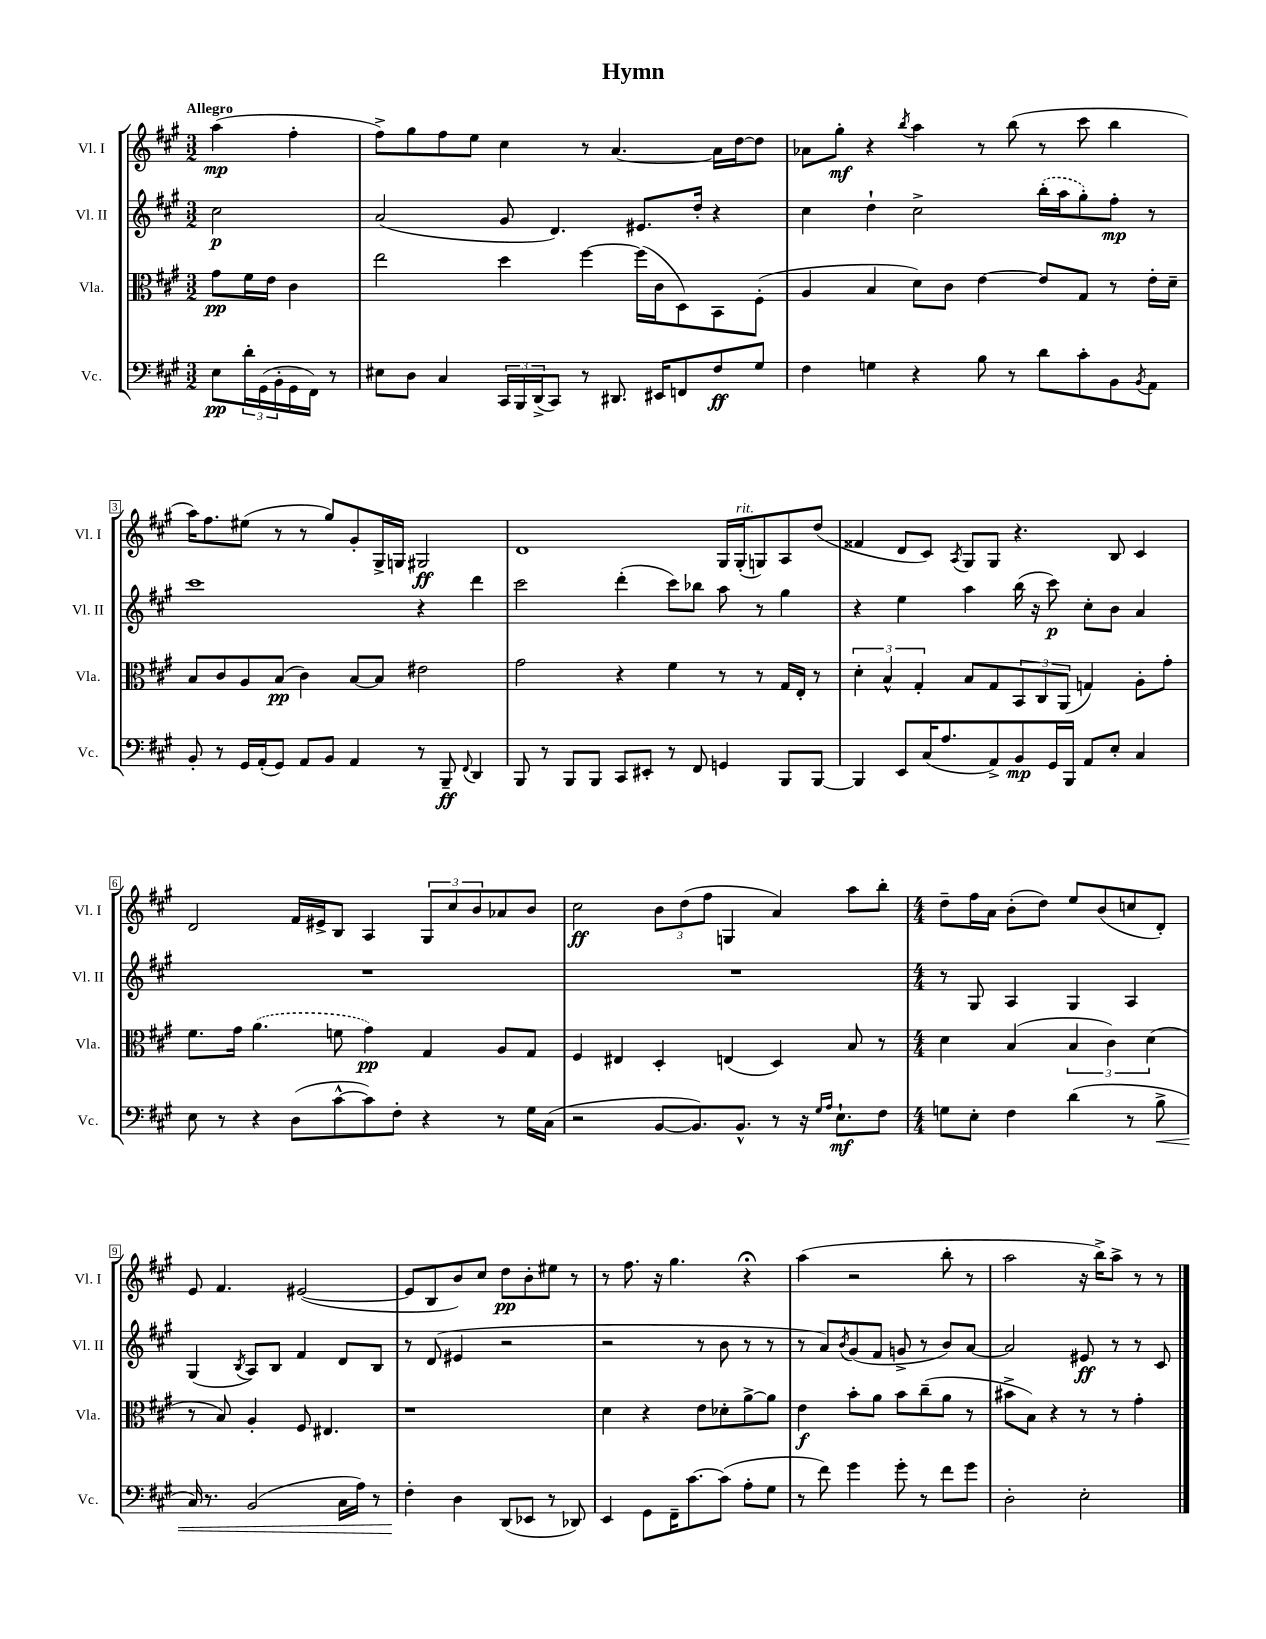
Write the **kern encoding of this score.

**kern	**dynam	**kern	**dynam	**kern	**dynam	**kern	**dynam
*part4	*part4	*part3	*part3	*part2	*part2	*part1	*part1
*staff4	*staff4	*staff3	*staff3	*staff2	*staff2	*staff1	*staff1
*I"Vc.	*	*I"Vla.	*	*I"Vl. II	*	*I"Vl. I	*
*I'Vc.	*	*I'Vla.	*	*I'Vl. II	*	*I'Vl. I	*
*clefF4	*	*clefC3	*	*clefG2	*	*clefG2	*
*k[f#c#g#]	*	*k[f#c#g#]	*	*k[f#c#g#]	*	*k[f#c#g#]	*
*M3/2	*	*M3/2	*	*M3/2	*	*M3/2	*
=	=	=	=	=	=	=	=
!	!	!	!	!	!	!LO:TX:a:B:t=Allegro	!
8E\L	pp	8g#\L	pp	2cc#\	p	(4aa\	mp
24d'\L	.	16f#\L	.	.	.	.	.
(24GG#\	.	.	.	.	.	.	.
.	.	16e\JJ	.	.	.	.	.
24BB'\	.	.	.	.	.	.	.
16GG#\	.	4c#\	.	.	.	4ff#'\	.
16FF#\JJ)	.	.	.	.	.	.	.
8r	.	.	.	.	.	.	.
=1	=1	=1	=1	=1	=1	=1	=1
8E#X\L	.	2ee\	.	(2a/	.	8ff#^\L)	.
8D\J	.	.	.	.	.	8gg#\	.
4C#/	.	.	.	.	.	8ff#\	.
.	.	.	.	.	.	8ee\J	.
24CC#/LL	.	4dd\	.	8g#/	.	4cc#\	.
24BBB/	.	.	.	.	.	.	.
(24DD^/J	.	.	.	.	.	.	.
8CC#/J)	.	.	.	4.d/)	.	.	.
8r	.	[4ff#\	.	.	.	8r	.
8.DD#X/	.	.	.	.	.	[4.a/	.
.	.	(16ff#\LL]	.	8.e#X/L	.	.	.
16EE#X/KL	.	16c#\J	.	.	.	.	.
8FFn/	.	8D\)	.	.	.	.	.
.	.	.	.	16dd'/Jk	.	.	.
8F#/	ff	8BB\	.	4r	.	16a\LL]	.
.	.	.	.	.	.	[16dd\J	.
8G#/J	.	(8F#'\J	.	.	.	8dd\J]	.
=2	=2	=2	=2	=2	=2	=2	=2
4F#\	.	4A/	.	4cc#\	.	8a-X\L	.
.	.	.	.	.	.	8gg#'\J	mf
4Gn\	.	4B/	.	4dd`\	.	4r	.
.	.	.	.	.	.	8qbb/	.
4r	.	8d\L)	.	2cc#^\	.	4aa\	.
.	.	8c#\J	.	.	.	.	.
8B\	.	[4e\	.	.	.	8r	.
8r	.	.	.	.	.	(8bb\	.
8d\L	.	8e/L]	.	(16bb'\LL	.	8r	.
.	.	.	.	16aa\J	.	.	.
8c#'\	.	8G#/J	.	8gg#'\)	.	8ccc#\	.
8BB\	.	8r	.	8ff#'\J	mp	4bb\	.
8qBB/	.	.	.	.	.	.	.
8AA\J	.	16e'\LL	.	8r	.	.	.
.	.	16d~\JJ	.	.	.	.	.
!!LO:LB:g=z
=3	=3	=3	=3	=3	=3	=3	=3
8BB'/	.	8B/L	.	1ccc#	.	16aa\KL)	.
.	.	.	.	.	.	8.ff#\	.
8r	.	8c#/	.	.	.	.	.
16GG#/LL	.	8A/	.	.	.	(8ee#X\J	.
(16AA'/J	.	.	.	.	.	.	.
8GG#/J)	.	(8B/J	pp	.	.	8r	.
8AA/L	.	4c#\)	.	.	.	8r	.
8BB/J	.	.	.	.	.	8gg#/L)	.
4AA/	.	[8B/L	.	.	.	8g#'/	.
.	.	8B/J]	.	.	.	16G#^/L	.
.	.	.	.	.	.	16Gn/JJ	.
8r	.	2e#X\	.	4r	.	2G#X/	ff
8BBB~/	ff	.	.	.	.	.	.
8qqFF#/	.	.	.	.	.	.	.
4DD/	.	.	.	4ddd\	.	.	.
=4	=4	=4	=4	=4	=4	=4	=4
8BBB/	.	2g#\	.	2ccc#\	.	1d	.
8r	.	.	.	.	.	.	.
8BBB/L	.	.	.	.	.	.	.
8BBB/J	.	.	.	.	.	.	.
8CC#/L	.	4r	.	(4ddd'\	.	.	.
8EE#X'/J	.	.	.	.	.	.	.
8r	.	4f#\	.	8ccc#\L)	.	.	.
8FF#/	.	.	.	8bb-X\J	.	.	.
4GGn/	.	8r	.	8aa\	.	16G#/LL	.
!	!	!	!	!	!	!LO:TX:a:i:t=rit.	!
.	.	.	.	.	.	(16G#'/J	.
.	.	8r	.	8r	.	8Gn/)	.
8BBB/L	.	16G#/LL	.	4gg#\	.	8A/	.
.	.	16E'/JJ	.	.	.	.	.
[8BBB/J	.	8r	.	.	.	(8dd/J	.
=5	=5	=5	=5	=5	=5	=5	=5
4BBB/]	.	6d'\	.	4r	.	4f##X/	.
.	.	6B^^/	.	.	.	.	.
8EE/L	.	.	.	4ee\	.	8d/L	.
.	.	6G#'/	.	.	.	.	.
(16C#/K	.	.	.	.	.	8c#/J)	.
8.A/	.	.	.	.	.	.	.
.	.	.	.	.	.	8qA/	.
.	.	8B/L	.	4aa\	.	8G#/L	.
8AA^/)	.	8G#/	.	.	.	8G#/J	.
8BB/	mp	12BB/	.	(16bb\	.	4.r	.
.	.	.	.	16r	.	.	.
.	.	12C#/	.	.	.	.	.
16GG#/L	.	.	.	8ccc#\)	p	.	.
.	.	(12AA/J	.	.	.	.	.
16BBB/JJ	.	.	.	.	.	.	.
8AA/L	.	4Gn/)	.	8cc#'\L	.	.	.
8E'/J	.	.	.	8b\J	.	8B/	.
4C#/	.	8A'\L	.	4a/	.	4c#/	.
.	.	8g#'\J	.	.	.	.	.
!!LO:LB:g=z
=6	=6	=6	=6	=6	=6	=6	=6
8E\	.	8.f#\L	.	1.r	.	2d/	.
8r	.	.	.	.	.	.	.
.	.	16g#\Jk	.	.	.	.	.
4r	.	(4.a\	.	.	.	.	.
(8D\L	.	.	.	.	.	16f#/LL	.
.	.	.	.	.	.	16e#X^/J	.
[8c#^^\	.	8fn\	.	.	.	8B/J	.
8c#\])	.	4g#\)	pp	.	.	4A/	.
8F#'\J	.	.	.	.	.	.	.
4r	.	4G#/	.	.	.	12G#/L	.
.	.	.	.	.	.	12cc#/	.
.	.	.	.	.	.	12b/	.
8r	.	8A/L	.	.	.	8a-X/	.
16G#\LL	.	8G#/J	.	.	.	8b/J	.
(16C#\JJ	.	.	.	.	.	.	.
=7	=7	=7	=7	=7	=7	=7	=7
2r	.	4F#/	.	1.r	.	2cc#\	ff
.	.	4E#X/	.	.	.	.	.
[8BB/L	.	4D'/	.	.	.	12b\L	.
.	.	.	.	.	.	(12dd\	.
8.BB/])	.	.	.	.	.	.	.
.	.	.	.	.	.	12ff#\J	.
.	.	(4En/	.	.	.	4Gn/	.
8.BB^^/J	.	.	.	.	.	.	.
8r	.	4D/)	.	.	.	4a/)	.
16r	.	.	.	.	.	.	.
16qqG#/LL	.	.	.	.	.	.	.
16qqA/JJ	.	.	.	.	.	.	.
8.E`\L	mf	.	.	.	.	.	.
.	.	8B/	.	.	.	8aa\L	.
8F#\J	.	8r	.	.	.	8bb'\J	.
=8	=8	=8	=8	=8	=8	=8	=8
*M4/4	*	*M4/4	*	*M4/4	*	*M4/4	*
8Gn\L	.	4d\	.	8r	.	8dd~\L	.
8E'\J	.	.	.	8G#/	.	16ff#\L	.
.	.	.	.	.	.	16a\JJ	.
4F#\	.	(4B/	.	4A/	.	(8b'\L	.
.	.	.	.	.	.	8dd\J)	.
(4d\	.	6B/	.	4G#/	.	8ee/L	.
.	.	.	.	.	.	(8b/	.
.	.	6c#\)	.	.	.	.	.
8r	.	.	.	4A/	.	8ccn/	.
.	.	(6d\	.	.	.	.	.
!	!LO:HP:b	!	!	!	!	!	!
8B^\	<	.	.	.	.	8d'/J)	.
!!LO:LB:g=z
=9	=9	=9	=9	=9	=9	=9	=9
16C#/)	.	8r	.	(4G#/	.	8e/	.
8.r	.	.	.	.	.	.	.
.	.	8B/)	.	.	.	4.f#/	.
.	.	.	.	8qB/	.	.	.
(2BB/	.	4A'/	.	8A/L)	.	.	.
.	.	.	.	8B/J	.	.	.
.	.	8F#/	.	4f#/	.	([2e#X/	.
.	.	4.E#X/	.	.	.	.	.
16C#\LL	.	.	.	8d/L	.	.	.
16A\JJ)	.	.	.	.	.	.	.
8r	.	.	.	8B/J	.	.	.
=10	=10	=10	=10	=10	=10	=10	=10
4F#'\	.	1r	.	8r	.	8e#/L]	.
.	.	.	.	(8d/	.	8B/	.
4D\	[	.	.	4e#X/	.	8b/)	.
.	.	.	.	.	.	8cc#/J	.
(8DD/L	.	.	.	2r	.	8dd\L	pp
8EE-X/J	.	.	.	.	.	8b'\	.
8r	.	.	.	.	.	8ee#X\J	.
8DD-X/)	.	.	.	.	.	8r	.
=11	=11	=11	=11	=11	=11	=11	=11
4EE/	.	4d\	.	2r	.	8r	.
.	.	.	.	.	.	8.ff#\	.
8GG#\L	.	4r	.	.	.	.	.
.	.	.	.	.	.	16r	.
16FF#~\K	.	.	.	.	.	4.gg#\	.
[8.c#\	.	.	.	.	.	.	.
.	.	8e\L	.	8r	.	.	.
(8c#\J]	.	8d-X'\	.	8b\	.	.	.
8A'\L	.	[8a^\	.	8r	.	4r;<	.
8G#\J	.	8a\J]	.	8r	.	.	.
=12	=12	=12	=12	=12	=12	=12	=12
8r	.	4e\	f	8r	.	(4aa\	.
8f#\)	.	.	.	8a/L)	.	.	.
.	.	.	.	8qb/	.	.	.
4g#\	.	8b'\L	.	(8g#/	.	2r	.
.	.	8a\J	.	8f#/J	.	.	.
8g#'\	.	8b\L	.	8gn^/	.	.	.
8r	.	(8cc#~\	.	8r	.	.	.
8f#\L	.	8a\J	.	8b/L)	.	8bb'\	.
8g#\J	.	8r	.	[8a/J	.	8r	.
=13	=13	=13	=13	=13	=13	=13	=13
2D'\	.	8b#X^\L	.	2a/]	.	2aa\	.
.	.	8B\J)	.	.	.	.	.
.	.	4r	.	.	.	.	.
2E'\	.	8r	.	8e#X/	ff	16r	.
.	.	.	.	.	.	16bb^\KL)	.
.	.	8r	.	8r	.	8aa^\J	.
.	.	4g#'\	.	8r	.	8r	.
.	.	.	.	8c#/	.	8r	.
==	==	==	==	==	==	==	==
*-	*-	*-	*-	*-	*-	*-	*-
